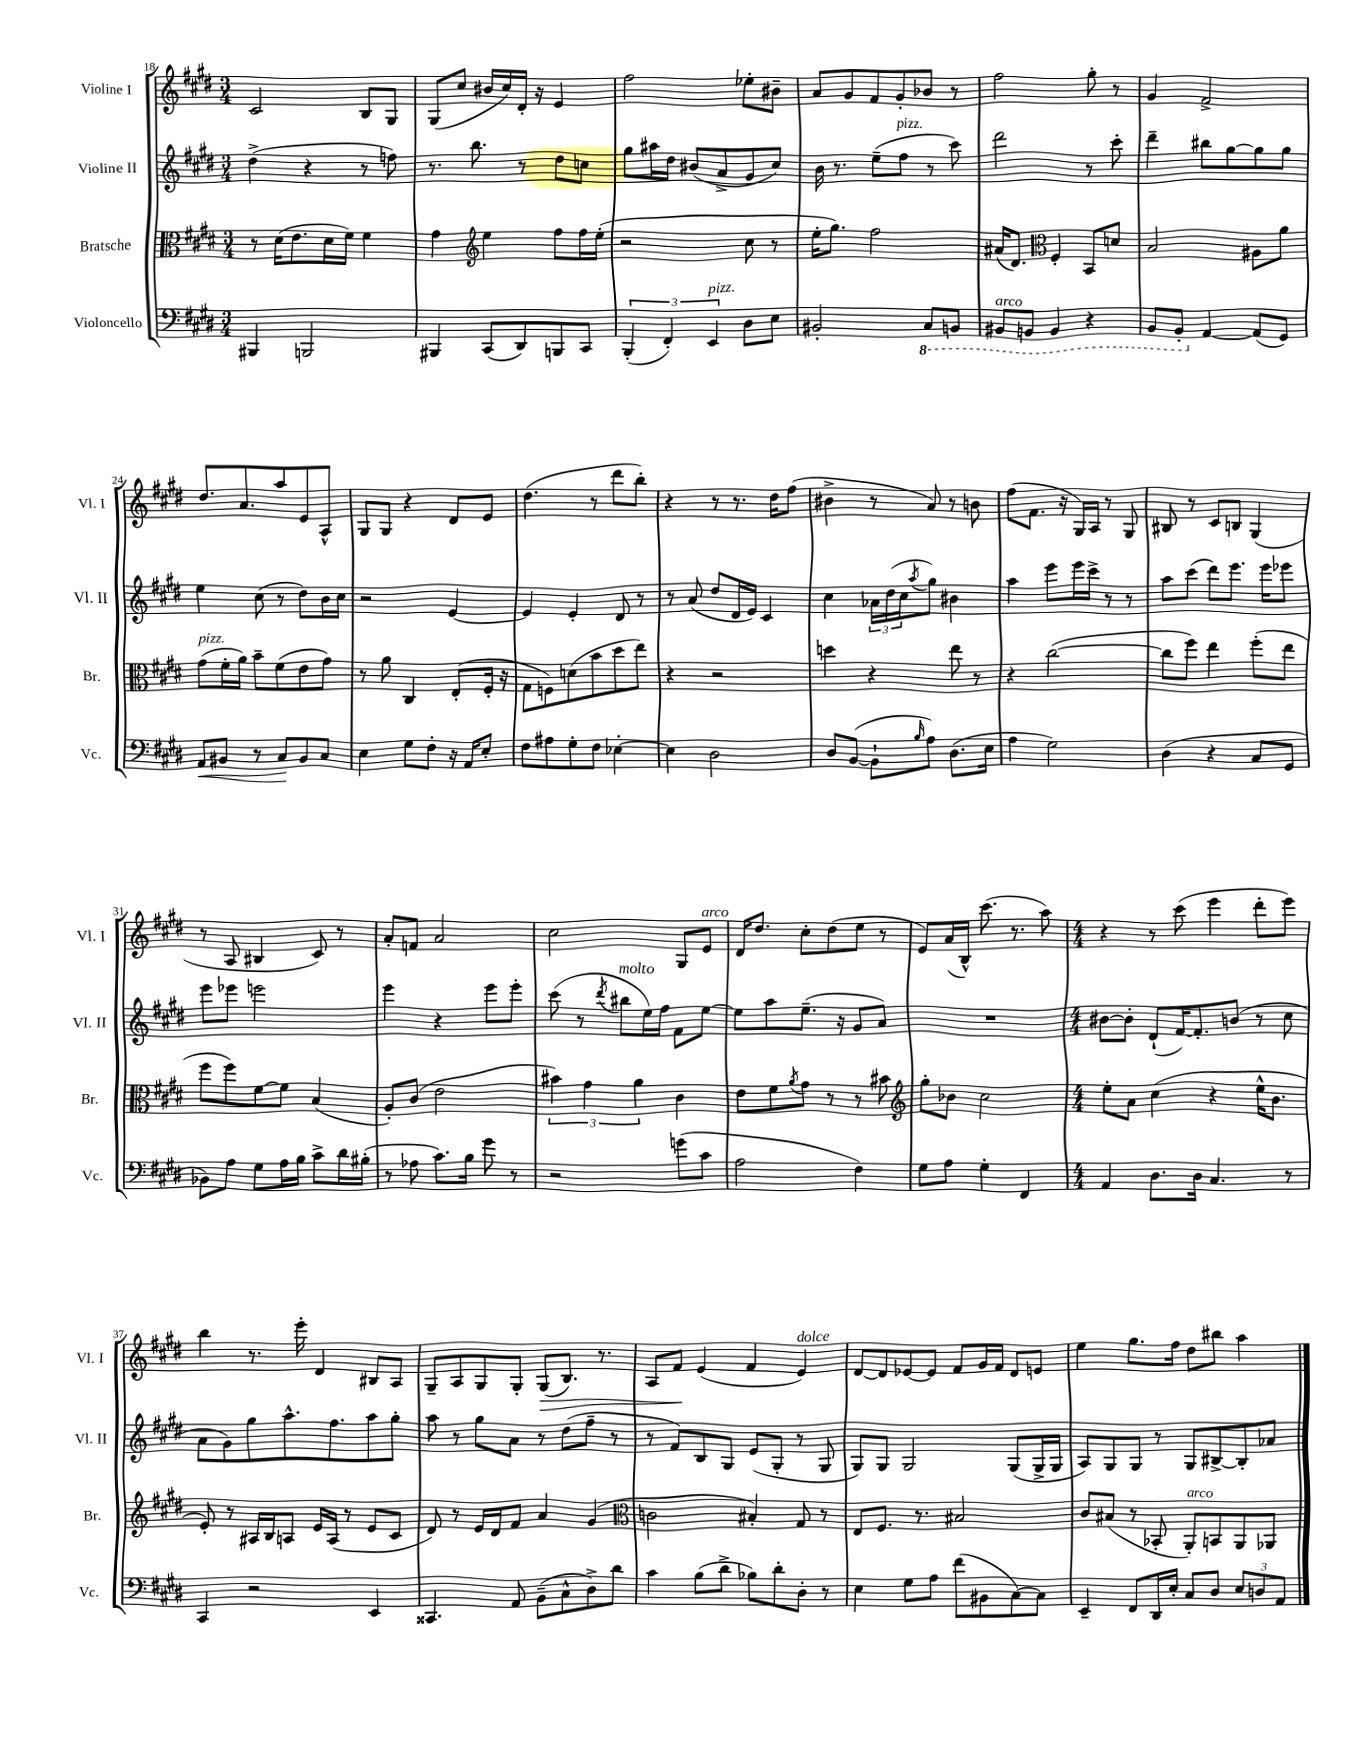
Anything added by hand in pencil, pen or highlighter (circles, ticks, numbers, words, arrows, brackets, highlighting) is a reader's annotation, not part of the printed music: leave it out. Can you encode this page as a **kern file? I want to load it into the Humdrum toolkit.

**kern	**kern	**kern	**kern
*staff4	*staff3	*staff2	*staff1
*clefF4	*clefC3	*clefG2	*clefG2
*k[f#c#g#d#]	*k[f#c#g#d#]	*k[f#c#g#d#]	*k[f#c#g#d#]
*M3/4	*M3/4	*M3/4	*M3/4
4BBB#/	8r	(4dd#^\	2c#/
.	(16d#\LK	.	.
.	8.e\	.	.
2BBB/	.	4r	.
.	16d#\L	.	.
.	16f#\JJ)	.	.
.	4f#\	8r	8B/L
.	.	8ff\)	8G#/J
=	=	=	=
4BBB#/	4g#\	8.r	(8G#/L
.	.	.	8cc#/J
.	.	8.bb\	.
*	*clefG2	*	*
(8CC#/L	4ee\	.	16b#/LL
.	.	.	16cc#/)
8DD#/)	.	8r	16d#'/JJ
.	.	.	16r
8BBB/	8ff#\L	8dd#\L	4e/
8CC#/J	16ff#\L	8cc\J	.
.	(16ee'\JJ	.	.
=	=	=	=
(6BBB'/	2r	8gg#\L	2ff#\
.	.	16aa#\L	.
6FF#'/)	.	.	.
.	.	16dd#\JJ	.
.	.	(8b#/L	.
6EE/	.	.	.
.	.	8a^/	.
8D#\L	8cc#\	8g#/	8ee-'\L
8E\J	8r	8cc#/J)	8b#~\J
=	=	=	=
2BB#'/	16ee'\LK	16b\	8a/L
.	8.gg#\J)	8.r	.
.	.	.	8g#/
.	2ff#\	(8ee~\L	8f#/
.	.	8ff#\J	8g#'/
8CC#/L	.	8r	8b-/J
8BBB/J	.	8ccc#\)	8r
=	=	=	=
8BBB#/L	(16a#/LK	2ddd#\	2ff#\
.	8.d#/J)	.	.
8BBB/J	.	.	.
*	*clefC3	*	*
4BBB/	4F#'/	.	.
4r	8BB/L	8r	8gg#'\
.	8d/J	8ccc#'\	8r
=	=	=	=
8BBB/L	2B/	4ddd#~\	4g#/
8BBB'/J	.	.	.
[4AA/	.	8bb#\L	2f#^/
.	.	[8gg#\	.
(8AA/]L	8A#\L	8gg#\]	.
8GG#/J)	8a\J	8gg#\J	.
=	=	=	=
8AA/L	(8g#\L	4ee\	8.dd#/L
8BB#/J	16f#'\L	.	.
.	16a\JJ)	.	8.a/
8r	8b~\L	(8cc#\	.
8C#/L	(8f#\	8r	8aa/
8BB#/	8e\	8dd#\L)	8e/
8C#/J	8g#\J)	16b\L	8A^^/J
.	.	16cc#\JJ	.
=	=	=	=
4E\	8r	2r	8G#/L
.	8a\	.	8G#/J
8G#\L	4C#/	.	4r
8F#'\J	.	.	.
16r	(8E'/L	[4e/	8d#/L
16AA/LK	.	.	.
8E'/J	16F#'/Jk	.	8e/J
.	16r	.	.
=	=	=	=
8F#\L	8G#\L	4e/]	(4.dd#\
8A#\	8F\)	.	.
8G#'\	(8d\	4e'/	.
8F#\J	8b\	.	8r
[4E-'\	8dd#\	8d#/	8ddd#\L
.	8ee\J)	8r	8bb'\J)
=	=	=	=
4E-\]	4r	8r	4r
.	.	(8a/	.
2D#\	2r	8dd#/L	8r
.	.	16d#/L	8.r
.	.	16e/JJ)	.
.	.	4c#/	.
.	.	.	16dd#\LK
.	.	.	(8ff#\J
=	=	=	=
8D#/L	4dd\	4cc#\	4b#^\
([8BB/J	.	.	.
8BB`\]L	4r	24a-\LL	8r
.	.	(24dd#\	.
.	.	24cc#\J	.
16qqB/	.	8qaa/	.
8A\J)	.	8gg#\J)	8a/)
(8.D#\L	8ee\	4b#\	8r
.	8r	.	8b\
16E\Jk	.	.	.
=	=	=	=
4A\	4r	4aa\	(8ff#\L
.	.	.	8.f#\J
2G#\)	([2cc#\	8eee\L	.
.	.	.	16r
.	.	16eee\L	16G#/LL)
.	.	16ccc#^\JJ	16A/JJ
.	.	8r	8r
.	.	8r	8G#/
=	=	=	=
(4D#\	8cc#\]L	8aa\L	8B#/
.	8ff#\J)	(8ccc#\J	8r
4r	4ee\	8ddd#\L)	8c#/L
.	.	8.eee\J	8B/J
8C#/L	(8ff#'\L	.	(4G#/
.	.	16eee\LK	.
8GG#/J	8ee\J	8eee-\J	.
=	=	=	=
8BB-\L)	8ff#\L	8eee\L	8r
8A\J	8ff#\)	8eee-\J	8A/
8G#\L	[8f#\	2eee\	4B#/
16A\L	8f#\]J	.	.
16B\JJ	.	.	.
8c#^\L	(4B/	.	8c#/)
16d#\L	.	.	8r
(16B#'\JJ	.	.	.
=	=	=	=
8r	8A'/L)	4eee\	8a'/L
8A-\	(8c#/J	.	8f/J
8.c#\L)	2e\	4r	2a/
16B\Jk	.	.	.
8g#\	.	8eee\L	.
8r	.	8eee'\J	.
=	=	=	=
2r	6b#\)	(8ccc#\	2cc#\
.	.	8r	.
.	6g#\	.	.
.	.	8qddd#/	.
.	.	8bb#\L	.
.	6a\	.	.
.	.	16ee\L)	.
.	.	16ff#\JJ	.
(8g\L	4c#\	8f#\L	8G#/L
8c#\J	.	[8ee\J	8e/J
=	=	=	=
2A\	8e\L	8ee\]L	16d#/LK
.	.	.	8.dd#/J
.	8f#\	8aa\	.
.	8qa/	.	.
.	8g#\J	(8.ee~\J	8cc#'\L
.	8r	.	(8dd#\
.	.	16r	.
4F#\)	8r	8g#/L	8ee\J
.	8b#\	8a/J)	8r
=	=	=	=
*	*clefG2	*	*
8G#\L	8gg#'\L	2.r	8e/L)
8A\J	8b-\J	.	(16a/L
.	.	.	16B^^/JJ)
4G#'\	2cc#\	.	(8.ccc#\
.	.	.	8.r
4FF#/	.	.	.
.	.	.	8aa\)
=	=	=	=
*M4/4	*M4/4	*M4/4	*M4/4
4AA/	8ee'\L	[8b#\L	4r
.	8a\J	8b#'\]J	.
8.D#\L	(4cc#\	(8d#`/L	8r
.	.	[16f#/K)	(8ccc#\
16D#\Jk	.	8.f#'/]	.
4.C#/	4r	.	4eee\
.	.	(8b/J	.
.	16ee^^\LK	8r	8ddd#'\L
.	8.b\J	.	.
8r	.	8cc#\	8eee\J)
=	=	=	=
4CC#/	8e'/)	8a\L	4bb\
.	8r	8g#\)	.
2r	16A#/LL	8gg#\	8.r
.	16B/J	.	.
.	8A/J	8.aa^^\	.
.	.	.	16eee'\
.	16e/LL	.	4d#/
.	(16A/JJ	8.ff#\	.
.	8r	.	.
4EE/	8e/L	8aa\	8B#/L
.	8c#/J	8gg#'\J	8A/J
=	=	=	=
4.CC##/	8d#/)	8aa\	8G#~/L
.	8r	8r	8A/
.	16e/LL	8gg#\L	8G#/
.	16d#/J	.	.
8AA/	8f#/J	8a\J	8G#'/J
(8BB~\L	4a/	8r	(8G#/L
8C#^^\	.	(8dd#\L	8.B/J)
8D#^\)	(4g#/	8ff#~\J	.
.	.	.	8.r
8d#\J	.	8r	.
=	=	=	=
*	*clefC3	*	*
4c#\	2c\	8r	8A/L
.	.	8f#/L)	8f#/J
(8B\L	.	8B/	(4e/
8d#^\J	.	8G#/J	.
8B-\L)	4B#'/)	(8e/L	4f#/
8d#'\	.	8G#'/J	.
8D#'\J	8G#/	8r	4e/)
8r	8r	8G#/	.
=	=	=	=
4E\	8E/L	8G#/L)	[8d#/L
.	8.F#/J	8G#/J	8d#/]
8G#\L	.	2G#/	[8e-/
.	8.r	.	.
8A\J	.	.	8e-/]J
(8f#\L	2B#/	.	8f#/L
8BB#\	.	.	16g#/L
.	.	.	16f#/JJ
[8C#\)	.	(8G#/L	8d#/L
8C#\]J	.	16G#^/L	8e/J
.	.	16G#/JJ	.
=	=	=	=
4EE~/	8c#/L	8A/L)	4ee\
.	(8B#/J	8G#/	.
8FF#/L	8r	8G#/J	8.gg#\L
16DD#/L	8BB-'/	8r	.
16E'/JJ	.	.	16ff#\Jk
8C#/L	8AA'/L)	8G#/L	8dd#\L
8D#/J	8BB/	[8B#^/	8bb#\J
12E/L	8AA/	8B#'/]	4aa\
12D/	.	.	.
.	8AA-/J	8a-/J	.
12AA/J	.	.	.
==	==	==	==
*-	*-	*-	*-
